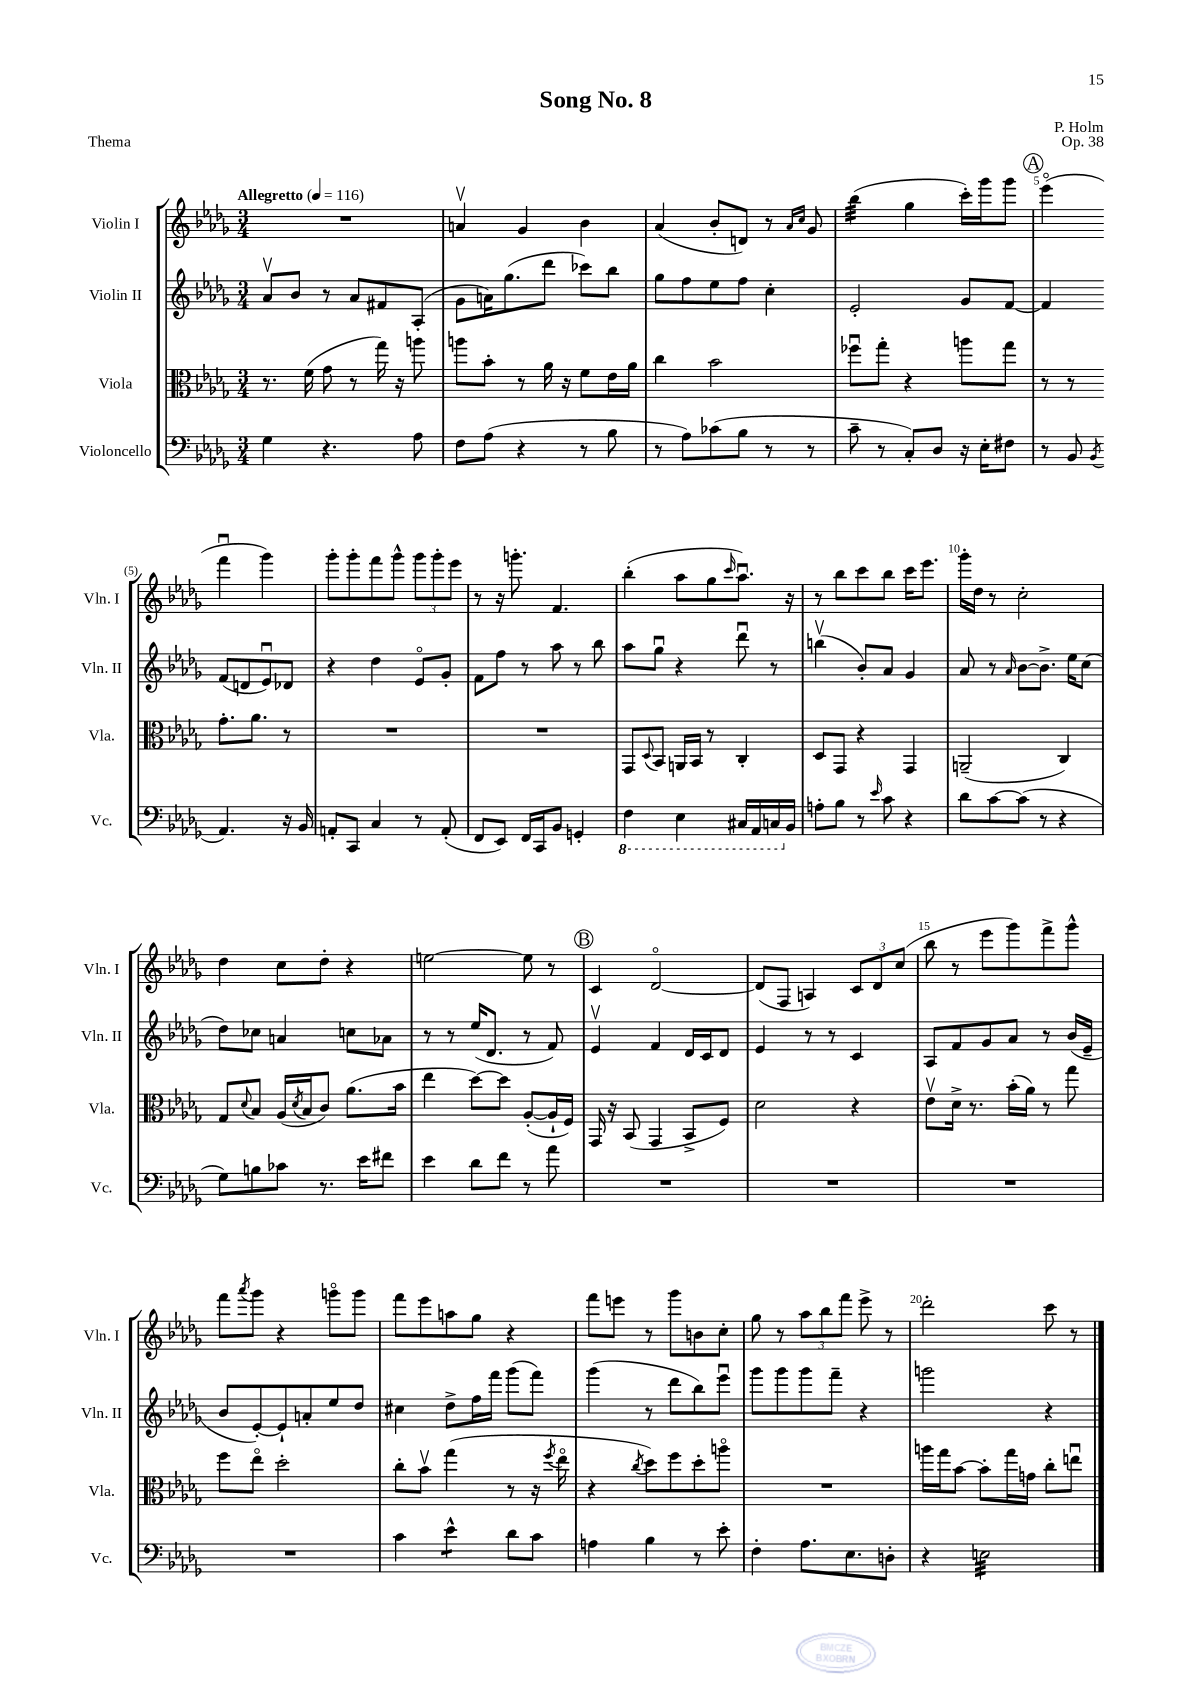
\header { title = "Song No. 8" composer = "P. Holm" opus = "Op. 38" piece = "Thema" }
<<
\new StaffGroup <<
\new Staff = "s0" \with { instrumentName = "Violin I" shortInstrumentName = "Vln. I" } {
    \clef treble \key des \major \numericTimeSignature \time 3/4 \tempo "Allegretto" 4 = 116
    R2. |
    a'4\upbow ges'4 bes'4 |
    aes'4( bes'8-. d'8) r8 \grace { aes'16 c''16 } ges'8 |
    bes''4:32( ges''4 c'''16-.) ges'''16 ges'''8 |
    \mark \markup { \circle "A" } ees'''4\flageolet( f'''4\downbow ges'''4) |
    ges'''8-. ges'''8-. f'''8 ges'''8-^ \tuplet 3/2 { ges'''8 ges'''8-. ees'''8 } |
    r8 r16 g'''8.-. f'4. |
    bes''4-.( aes''8 ges''8 \grace { c'''16 } aes''8.\downbow) r16 |
    r8 bes''8 c'''8 bes''8 c'''16 ees'''8. |
    ges'''16-. des''16 r8 c''2-. |
    des''4 c''8 des''8-. r4 |
    e''2~ e''8 r8 |
    \mark \markup { \circle "B" } c'4 des'2~\flageolet |
    des'8( f8 a4) \tuplet 3/2 { c'8 des'8 c''8( } |
    bes''8 r8 ees'''8 ges'''8) f'''8-> ges'''8-^ |
    f'''8 \acciaccatura { aes'''8 } ges'''8 r4 g'''8\flageolet g'''8 |
    f'''8 ees'''8 a''8 ges''8 r4 |
    f'''8 e'''8 r8 ges'''8 b'8 c''8-. |
    ges''8 r8 \tuplet 3/2 { aes''8 bes''8 f'''8 } ees'''8-> r8 |
    des'''2-. c'''8 r8 \bar "|." |
}
\new Staff = "s1" \with { instrumentName = "Violin II" shortInstrumentName = "Vln. II" } {
    \clef treble \key des \major \numericTimeSignature \time 3/4
    aes'8\upbow bes'8 r8 aes'8 fis'8 aes8-.( |
    ges'8 a'16) ges''8.( des'''8 ces'''8) bes''8 |
    ges''8 f''8 ees''8 f''8 c''4-. |
    ees'2-. ges'8 f'8~ |
    \mark \markup { \circle "A" } f'4 f'8( d'8 ees'8\downbow) des'8 |
    r4 des''4 ees'8\flageolet ges'8-. |
    f'8 f''8 r8 aes''8 r8 bes''8 |
    aes''8 ges''8\downbow r4 des'''8\downbow r8 |
    b''4\upbow( bes'8-.) aes'8 ges'4 |
    aes'8 r8 \grace { aes'16 } bes'8~ bes'8.-> ees''16 c''8( |
    des''8) ces''8 a'4 c''8 aes'8 |
    r8 r8 ees''16( des'8. r8 f'8) |
    \mark \markup { \circle "B" } ees'4\upbow f'4 des'16 c'16 des'8 |
    ees'4 r8 r8 c'4 |
    aes8 f'8 ges'8 aes'8 r8 bes'16( ees'16-- |
    bes'8 ees'8~-.) ees'8-! a'8-. ees''8 des''8 |
    cis''4 des''8-> f''16 f'''16 ges'''8( f'''8) |
    ges'''4( r8 des'''8 bes''8) ees'''8\downbow |
    ges'''8 ges'''8 ges'''8 f'''8-- r4 |
    g'''2 r4 \bar "|." |
}
\new Staff = "s2" \with { instrumentName = "Viola" shortInstrumentName = "Vla." } {
    \clef alto \key des \major \numericTimeSignature \time 3/4
    r8. f'16( ges'8 r8 ges''16) r16 a''8 |
    a''8 bes'8-. r8 aes'16 r16 f'8 ees'16 aes'16 |
    c''4 bes'2 |
    fes''8\downbow ges''8-. r4 a''8 ges''8 |
    \mark \markup { \circle "A" } r8 r8 ges'8.-. aes'8. r8 |
    R2. |
    R2. |
    ges,8 \appoggiatura { des8 } bes,8 a,16 bes,16 r8 c4-. |
    des8 ges,8 r4 ges,4 |
    a,2--( c4) |
    ges8 \appoggiatura { des'8 } bes8 aes16( \acciaccatura { des'8 } bes16 c'8) aes'8.( bes'16 |
    ees''4 des''8~) des''8 aes8~-.( aes16-! f16) |
    \mark \markup { \circle "B" } ges,16 r16 bes,8( ges,4 bes,8-> f8) |
    des'2 r4 |
    ees'8\upbow des'16-> r8. bes'16-.( aes'16) r8 ges''8 |
    f''8 ees''8\flageolet des''2-. |
    c''8-. bes'8\upbow ges''4( r8 r16 \acciaccatura { f''8 } ees''16\flageolet |
    r4 \acciaccatura { c''8 } des''8) f''8 des''8-. a''8\flageolet |
    R2. |
    a''16 ges''16 bes'8~ bes'8-. ges''16 g'16 c''8-. e''8\downbow \bar "|." |
}
\new Staff = "s3" \with { instrumentName = "Violoncello" shortInstrumentName = "Vc." } {
    \clef bass \key des \major \numericTimeSignature \time 3/4
    ges4 r4. aes8 |
    f8 aes8( r4 r8 bes8 |
    r8 aes8) ces'8( bes8 r8 r8 |
    c'8-- r8 c8-.) des8 r16 ees16-. fis8 |
    \mark \markup { \circle "A" } r8 bes,8 \acciaccatura { bes,8 } aes,4. r16 bes,16 |
    a,8-. c,8 c4 r8 a,8-.( |
    f,8 ees,8) f,16 c,16 bes,8 g,4-. |
    \ottava #-1 f,4 ees,4 cis,16 aes,,16 c,16 \ottava #0 bes,16 |
    a8-. bes8 r8 \grace { ees'16 } c'8 r4 |
    des'8 c'8~ c'8( r8 r4 |
    ges8) b8 ces'8 r8. ees'16 fis'8 |
    ees'4 des'8 f'8 r8 aes'8 |
    \mark \markup { \circle "B" } R2. |
    R2. |
    R2. |
    R2. |
    c'4 ees'4:8-^ des'8 c'8 |
    a4 bes4 r8 ees'8-. |
    f4-. aes8. ees8. d8-. |
    r4 e2:32 \bar "|." |
}
>>
>>
\layout { \context { \Score \override BarNumber.break-visibility = ##(#f #t #t) barNumberVisibility = #(every-nth-bar-number-visible 5) } }
